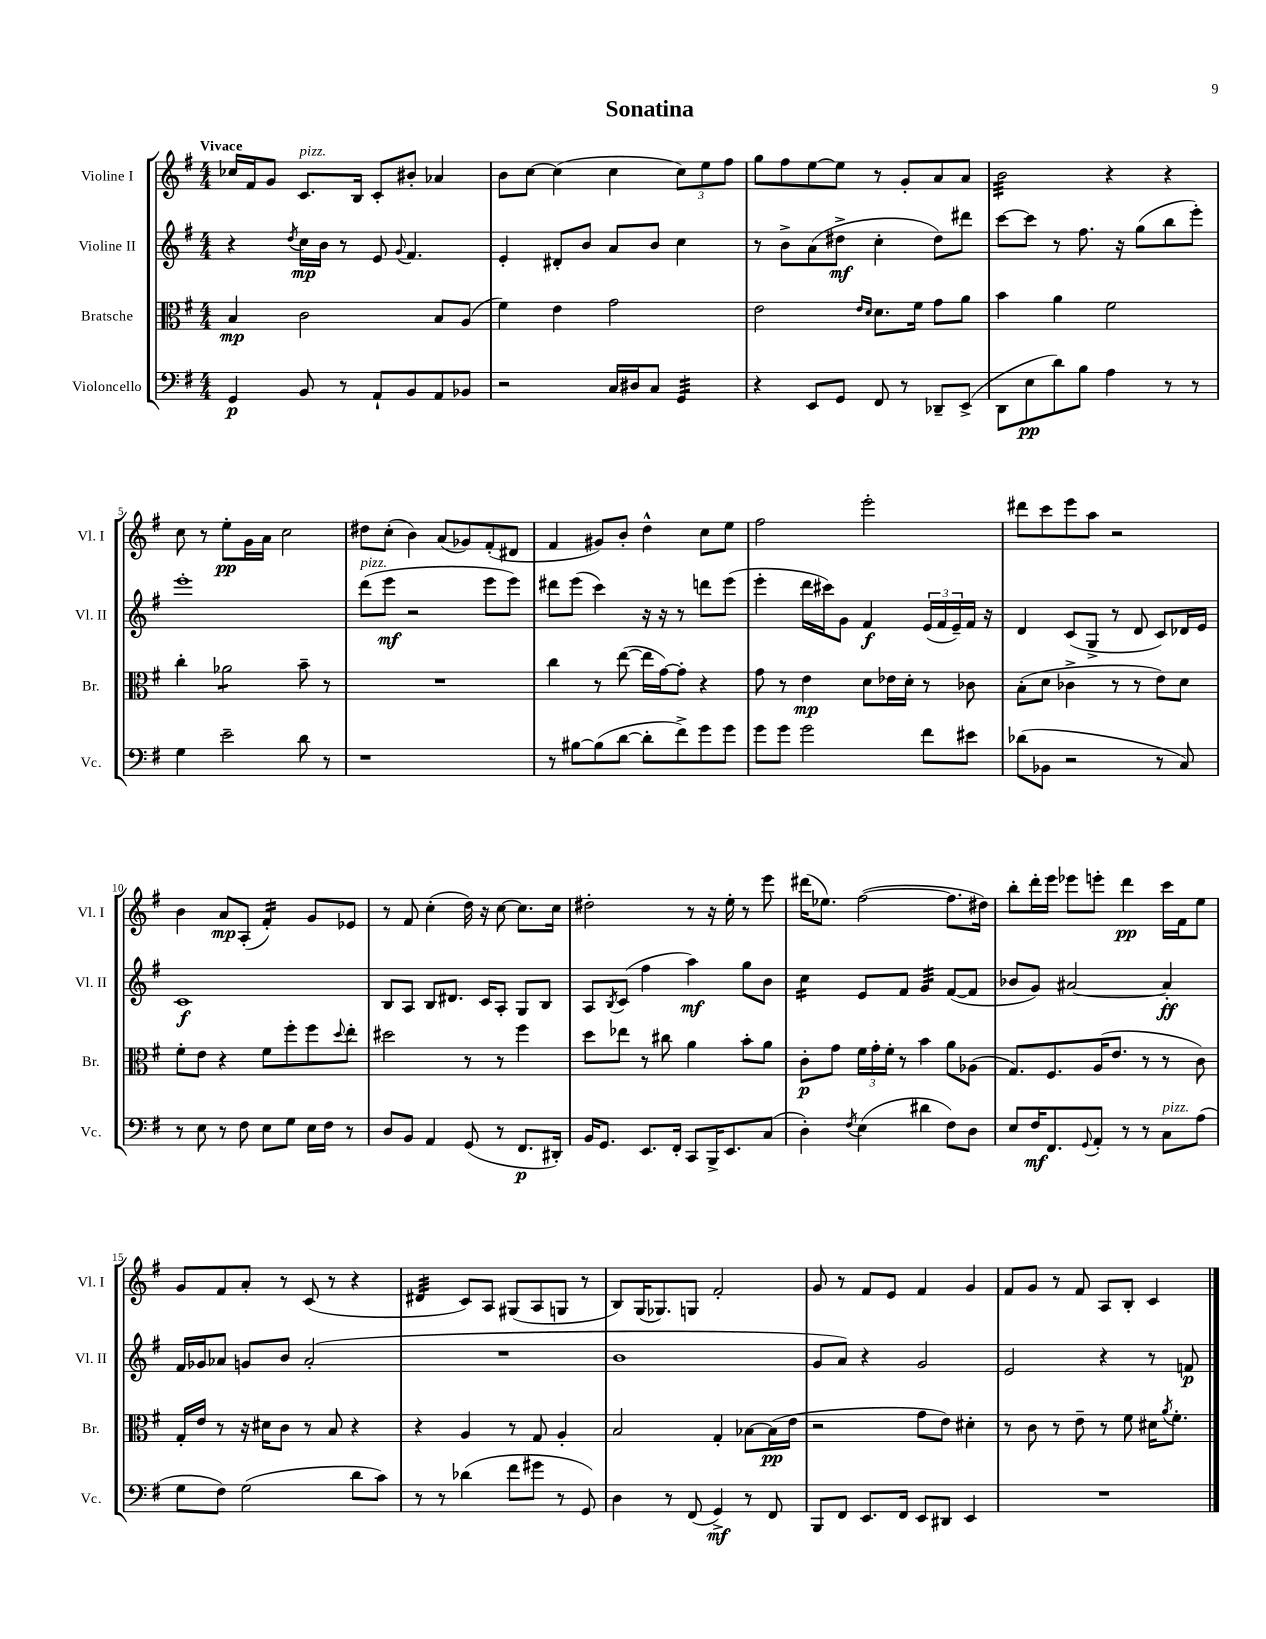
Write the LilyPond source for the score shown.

\header { title = "Sonatina" }
<<
\new StaffGroup <<
\new Staff = "s0" \with { instrumentName = "Violine I" shortInstrumentName = "Vl. I" } {
    \clef treble \key g \major \numericTimeSignature \time 4/4 \tempo "Vivace"
    ces''16 fis'16 g'8 c'8.^\markup { \italic "pizz." } b16 c'8-. bis'8-. aes'4 |
    b'8 c''8~ c''4( c''4 \tuplet 3/2 { c''8) e''8 fis''8 } |
    g''8 fis''8 e''8~ e''8 r8 g'8-. a'8 a'8 |
    b'2:32 r4 r4 |
    c''8 r8 e''8-.\pp g'16 a'16 c''2 |
    dis''8 c''8-.( b'4) a'8( ges'8) fis'8-.( dis'8 |
    fis'4 gis'8) b'8-. d''4-^ c''8 e''8 |
    fis''2 e'''2-. |
    dis'''8 c'''8 e'''8 a''8 r2 |
    b'4 a'8\mp a8-.( fis'4:16-.) g'8 ees'8 |
    r8 fis'8 c''4-.( d''16) r16 c''8~ c''8. c''16 |
    dis''2-. r8 r16 e''16-. r8 e'''8 |
    dis'''16( ees''8.) fis''2~( fis''8. dis''16) |
    b''8-. d'''16-. e'''16 ees'''8 e'''8-. d'''4\pp c'''16 fis'16 e''8 |
    g'8 fis'8 a'8-. r8 c'8( r8 r4 |
    dis'4:32 c'8) a8 gis8( a8 g8 r8 |
    b8) g16( ges8.) g8 fis'2-. |
    g'8 r8 fis'8 e'8 fis'4 g'4 |
    fis'8 g'8 r8 fis'8 a8 b8-. c'4 \bar "|." |
}
\new Staff = "s1" \with { instrumentName = "Violine II" shortInstrumentName = "Vl. II" } {
    \clef treble \key g \major \numericTimeSignature \time 4/4
    r4 \acciaccatura { d''8 } c''16\mp b'16 r8 e'8 \appoggiatura { g'8 } fis'4. |
    e'4-. dis'8-. b'8 a'8 b'8 c''4 |
    r8 b'8-> a'8( dis''8->\mf c''4-. dis''8) dis'''8 |
    c'''8~ c'''8 r8 fis''8. r16 g''8( b''8 e'''8-.) |
    e'''1-. |
    d'''8^\markup { \italic "pizz." }( e'''8\mf r2 e'''8 e'''8) |
    dis'''8 e'''8( c'''4) r16 r16 r8 d'''8 e'''8( |
    e'''4-. d'''16 cis'''16) g'8 fis'4\f \tuplet 3/2 { e'16( fis'16 e'16--) } fis'16 r16 |
    d'4 c'8( g8-> r8 d'8 c'8) des'16 e'16 |
    c'1\f |
    b8 a8 b8 dis'8. c'16 a8-. g8 b8 |
    a8 \acciaccatura { b8 } c'8( fis''4 a''4\mf) g''8 b'8 |
    c''4:16 e'8 fis'8 g'4:32 fis'8~( fis'8 |
    bes'8 g'8) ais'2~ ais'4-.\ff |
    fis'16 ges'16 aes'8 g'8 b'8 aes'2-.( |
    R1 |
    b'1 |
    g'8 a'8) r4 g'2 |
    e'2 r4 r8 f'8\p \bar "|." |
}
\new Staff = "s2" \with { instrumentName = "Bratsche" shortInstrumentName = "Br." } {
    \clef alto \key g \major \numericTimeSignature \time 4/4
    b4\mp c'2 b8 a8( |
    fis'4) e'4 g'2 |
    e'2 \grace { e'16 d'16 } d'8. fis'16 g'8 a'8 |
    b'4 a'4 fis'2 |
    c''4-. aes'2:8 b'8-- r8 |
    R1 |
    c''4 r8 e''8~( e''16 g'16~) g'8-. r4 |
    g'8 r8 e'4\mp d'8 ees'16 d'16-. r8 ces'8 |
    b8-.( d'8 ces'4-> r8 r8 e'8) d'8 |
    fis'8-. e'8 r4 fis'8 fis''8-. fis''8 \appoggiatura { d''8 } e''8-. |
    dis''2 r8 r8 fis''4 |
    d''8 ees''8 r8 cis''8 a'4 b'8-. a'8 |
    c'8-.\p g'8 \tuplet 3/2 { fis'16 g'16-. fis'16-. } r8 b'4 a'8 aes8( |
    g8.) fis8. a16( e'8. r8 r8 c'8) |
    g16-. e'16 r8 r16 dis'16 c'8 r8 b8 r4 |
    r4 a4 r8 g8 a4-. |
    b2 g4-. bes8~ bes16\pp( e'16 |
    r2 g'8 e'8) dis'4-. |
    r8 c'8 r8 e'8-- r8 fis'8 dis'16 \acciaccatura { a'8 } fis'8.-. \bar "|." |
}
\new Staff = "s3" \with { instrumentName = "Violoncello" shortInstrumentName = "Vc." } {
    \clef bass \key g \major \numericTimeSignature \time 4/4
    g,4\p b,8 r8 a,8-! b,8 a,8 bes,8 |
    r2 c16 dis16 c8 g,4:32 |
    r4 e,8 g,8 fis,8 r8 des,8-- e,8->( |
    d,8 e8\pp d'8) b8 a4 r8 r8 |
    g4 e'2-- d'8 r8 |
    r1 |
    r8 bis8~ bis8( d'8~ d'8-. fis'8->) g'8 g'8 |
    g'8 g'8 g'2 fis'8 eis'8 |
    des'8( bes,8 r2 r8 c8) |
    r8 e8 r8 fis8 e8 g8 e16 fis16 r8 |
    d8 b,8 a,4 g,8( r8 fis,8.\p dis,16-.) |
    b,16 g,8. e,8. fis,16-. c,8 b,,16-> e,8. c8( |
    d4-.) \acciaccatura { fis8 } e4( dis'4 fis8) d8 |
    e8 fis16\mf fis,8. \appoggiatura { g,8 } a,8-. r8 r8 c8^\markup { \italic "pizz." } a8( |
    g8 fis8) g2( d'8 c'8) |
    r8 r8 des'4( fis'8 gis'8 r8 g,8) |
    d4 r8 fis,8( g,4->\mf) r8 fis,8 |
    b,,8 fis,8 e,8. fis,16 e,8 dis,8 e,4 |
    R1 \bar "|." |
}
>>
>>
